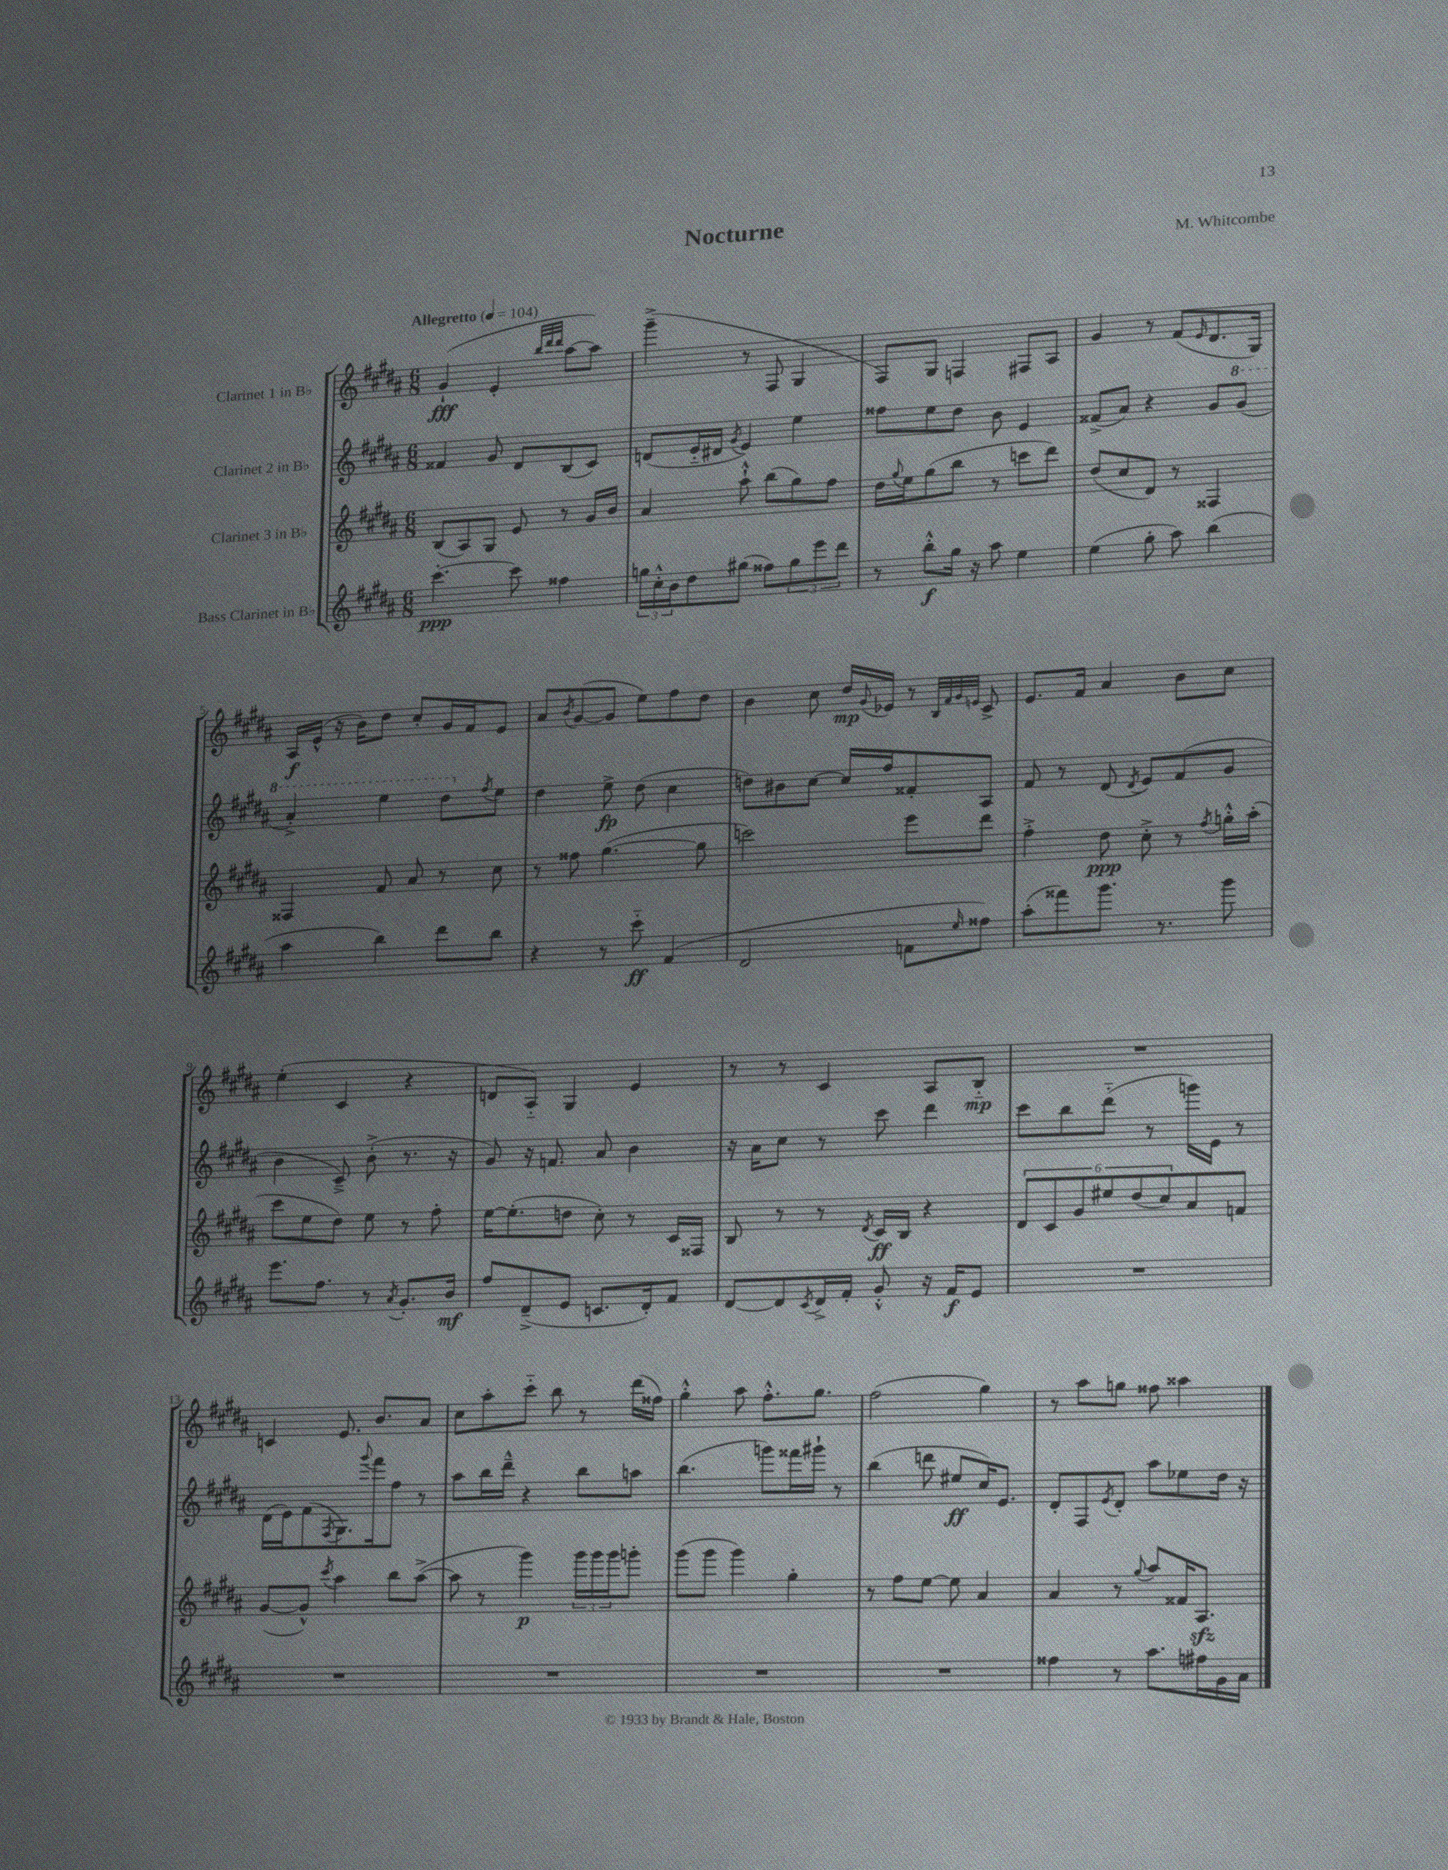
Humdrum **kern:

**kern	**kern	**kern	**kern
*staff4	*staff3	*staff2	*staff1
*clefG2	*clefG2	*clefG2	*clefG2
*k[f#c#g#d#a#]	*k[f#c#g#d#a#]	*k[f#c#g#d#a#]	*k[f#c#g#d#a#]
*M6/8	*M6/8	*M6/8	*M6/8
*MM104	*MM104	*MM104	*MM104
[4.ccc#'	(8B	4f##	(4g#`
.	8A#)	.	.
.	8G#	8g#	4e'
8ccc#]	8e	8d#	.
.	.	.	32qqbb
.	.	.	32qqddd#
.	.	.	32qqddd#
4ff##	8r	(8B	[8aa#
.	16g#	8c#)	8aa#])
.	16b	.	.
=	=	=	=
24gg	4a#	(8d	(4ggg#~^
24cc#'^^	.	.	.
24b	.	.	.
8dd#	.	16e'~	.
.	.	16d#	.
.	.	8qg#	.
(8gg#	8aa#`^^	4e)	8r
8ff##)	(8bb	.	8F#
12gg#	8gg#)	4ee	4G#
12eee	.	.	.
.	8ff#	.	.
12ddd#	.	.	.
=	=	=	=
8r	16dd#	8ff##	8F#)
.	8qqgg#	.	.
.	16ee	.	.
8bb'^^	(8gg#	8ee	8G#
16gg#	8bb	8dd#	4F
16r	.	.	.
8aa#	8r	8b	.
4ee	8ccc	4e	8F#
.	8ddd#)	.	8A#
=	=	=	=
(4ee	(8dd#	(8f##^	4g#
.	8cc#	8a#)	.
8gg#'	8d#)	4r	8r
8aa#)	8r	.	(8f#
.	.	.	16qqe
(4bb	4F##	8g#	8.d#
.	.	(8gg#	.
.	.	.	16G#)
=	=	=	=
4aa#	4F##	4aa#'^)	16A#
.	.	.	(16e^^
.	.	.	16r
.	.	.	16b)
4bb)	8f#	4eee	8dd#
.	8a#	.	8cc#'
8ddd#	8r	8ddd#	16g#
.	.	.	16f#
.	.	8qff#	.
8bb	8cc#	8ee	8e
=	=	=	=
4r	8r	4dd#	8a#
.	.	.	8qb
.	8ff##	.	([8g#
8r	([4.gg#	8ee^	8g#]
8ccc#'~	.	(8dd#	8ee)
(4f#	.	4cc#	8ff#
.	8gg#]	.	8dd#
=	=	=	=
2d#	2ccc)	8dd)	4b
.	.	8b#	.
.	.	[8cc#	8cc#
.	.	16cc#]	16dd#
.	.	.	8qqg#
.	.	16ff#	16e-
8f	8eee	8f##'	8r
.	.	.	32qqB
.	.	.	32qqf#
.	.	.	32qqg#
16qqee	.	.	32qqe
8ff##)	8ddd#	8A#	8c#^
=	=	=	=
(8aa#'	4ff#'^	8f#	8.e
8fff##)	.	8r	.
.	.	.	16f#
8.ggg#	8dd#	(8d#	4a#
.	.	8qd#	.
.	8cc#'^	8e)	.
8.r	.	.	.
.	8r	(8f#	8b
.	8qff#	.	.
8ggg#	16gg'^^	8g#	8cc#
.	(16aa#'	.	.
=	=	=	=
8.eee	8ccc#	4b	(4ee'
.	8ee	.	.
8.ff#	.	.	.
.	8dd#)	8c#~^)	4c#
8r	8ee	(8b'^	.
8qa#	.	.	.
8.g#'	8r	8.r	4r
.	8ff#'	.	.
16b	.	16r	.
=	=	=	=
8ff#	[16ee	8g#)	8d
.	(8.ee']	.	.
(8d#~^	.	16r	8A#'~)
.	.	8.f	.
8e	8dd	.	4G#
8.c	8cc#')	8a#	.
.	8r	4b	4e
16d#')	.	.	.
8f#	16c#	.	.
.	16F##	.	.
=	=	=	=
[8d#	8B	16r	8r
.	.	16a#	.
8d#]	8r	8cc#	8r
8qc#	.	.	.
16d#^	8r	8r	4c#
16f#'	.	.	.
.	8qd#	.	.
8g#'^^	16c#	8ccc#	.
.	16B	.	.
16r	4r	4ddd#	8A#
16f#	.	.	.
8e	.	.	8B'~
=	=	=	=
2.r	12d#	8ccc#	2.r
.	12c#	.	.
.	.	8bb	.
.	12g#	.	.
.	12ee#	(8ddd#'~	.
.	(12dd#	.	.
.	.	8r	.
.	12cc#)	.	.
.	8a#	16ggg)	.
.	.	16e	.
.	8f	8r	.
=	=	=	=
2.r	([8g#	(16d#	4c
.	.	16e)	.
.	8g#^^])	(8f#	.
.	8qccc#	8qF#	.
.	4aa#	8.G#)	8.e
.	.	8qqggg#	.
.	.	16fff#	8.b
.	8bb	8ff#	.
.	([8aa#^	8r	8a#
=	=	=	=
2.r	8aa#]	8aa#	8cc#
.	8r	16bb	8aa#'
.	.	16ddd#~^^	.
.	4ggg#)	4r	8ccc#'~
.	.	.	8bb
.	24ggg#	8bb	8r
.	24ggg#	.	.
.	24ggg#	.	.
.	8ggg'	8aa	(16ddd#
.	.	.	16ff##)
=	=	=	=
2.r	(8ggg#	(4.bb	4gg#'^^
.	8ggg#	.	.
.	4ggg#)	.	8aa#
.	.	8ggg)	8.ff#'^^
.	4gg#'	16fff##	.
.	.	16ggg#`	8.gg#
.	.	8r	.
=	=	=	=
2.r	8r	(4bb	(2ff#
.	8ff#	.	.
.	[8ee	8ddd	.
.	8ee]	8ee#	.
.	4a#	16cc#)	4gg#)
.	.	8.e	.
=	=	=	=
4ff##	4a#	8d#'	8r
.	.	8F#	8aa#
.	.	8qe	.
8r	8r	8d#'	8gg
.	8qqgg#	.	.
8.aa#	8aa#	8aa#	8ff##
.	16f##	8ee-	4aa##
16ff#	8.A#	.	.
16g#	.	16dd#	.
16a#	.	16r	.
==	==	==	==
*-	*-	*-	*-
